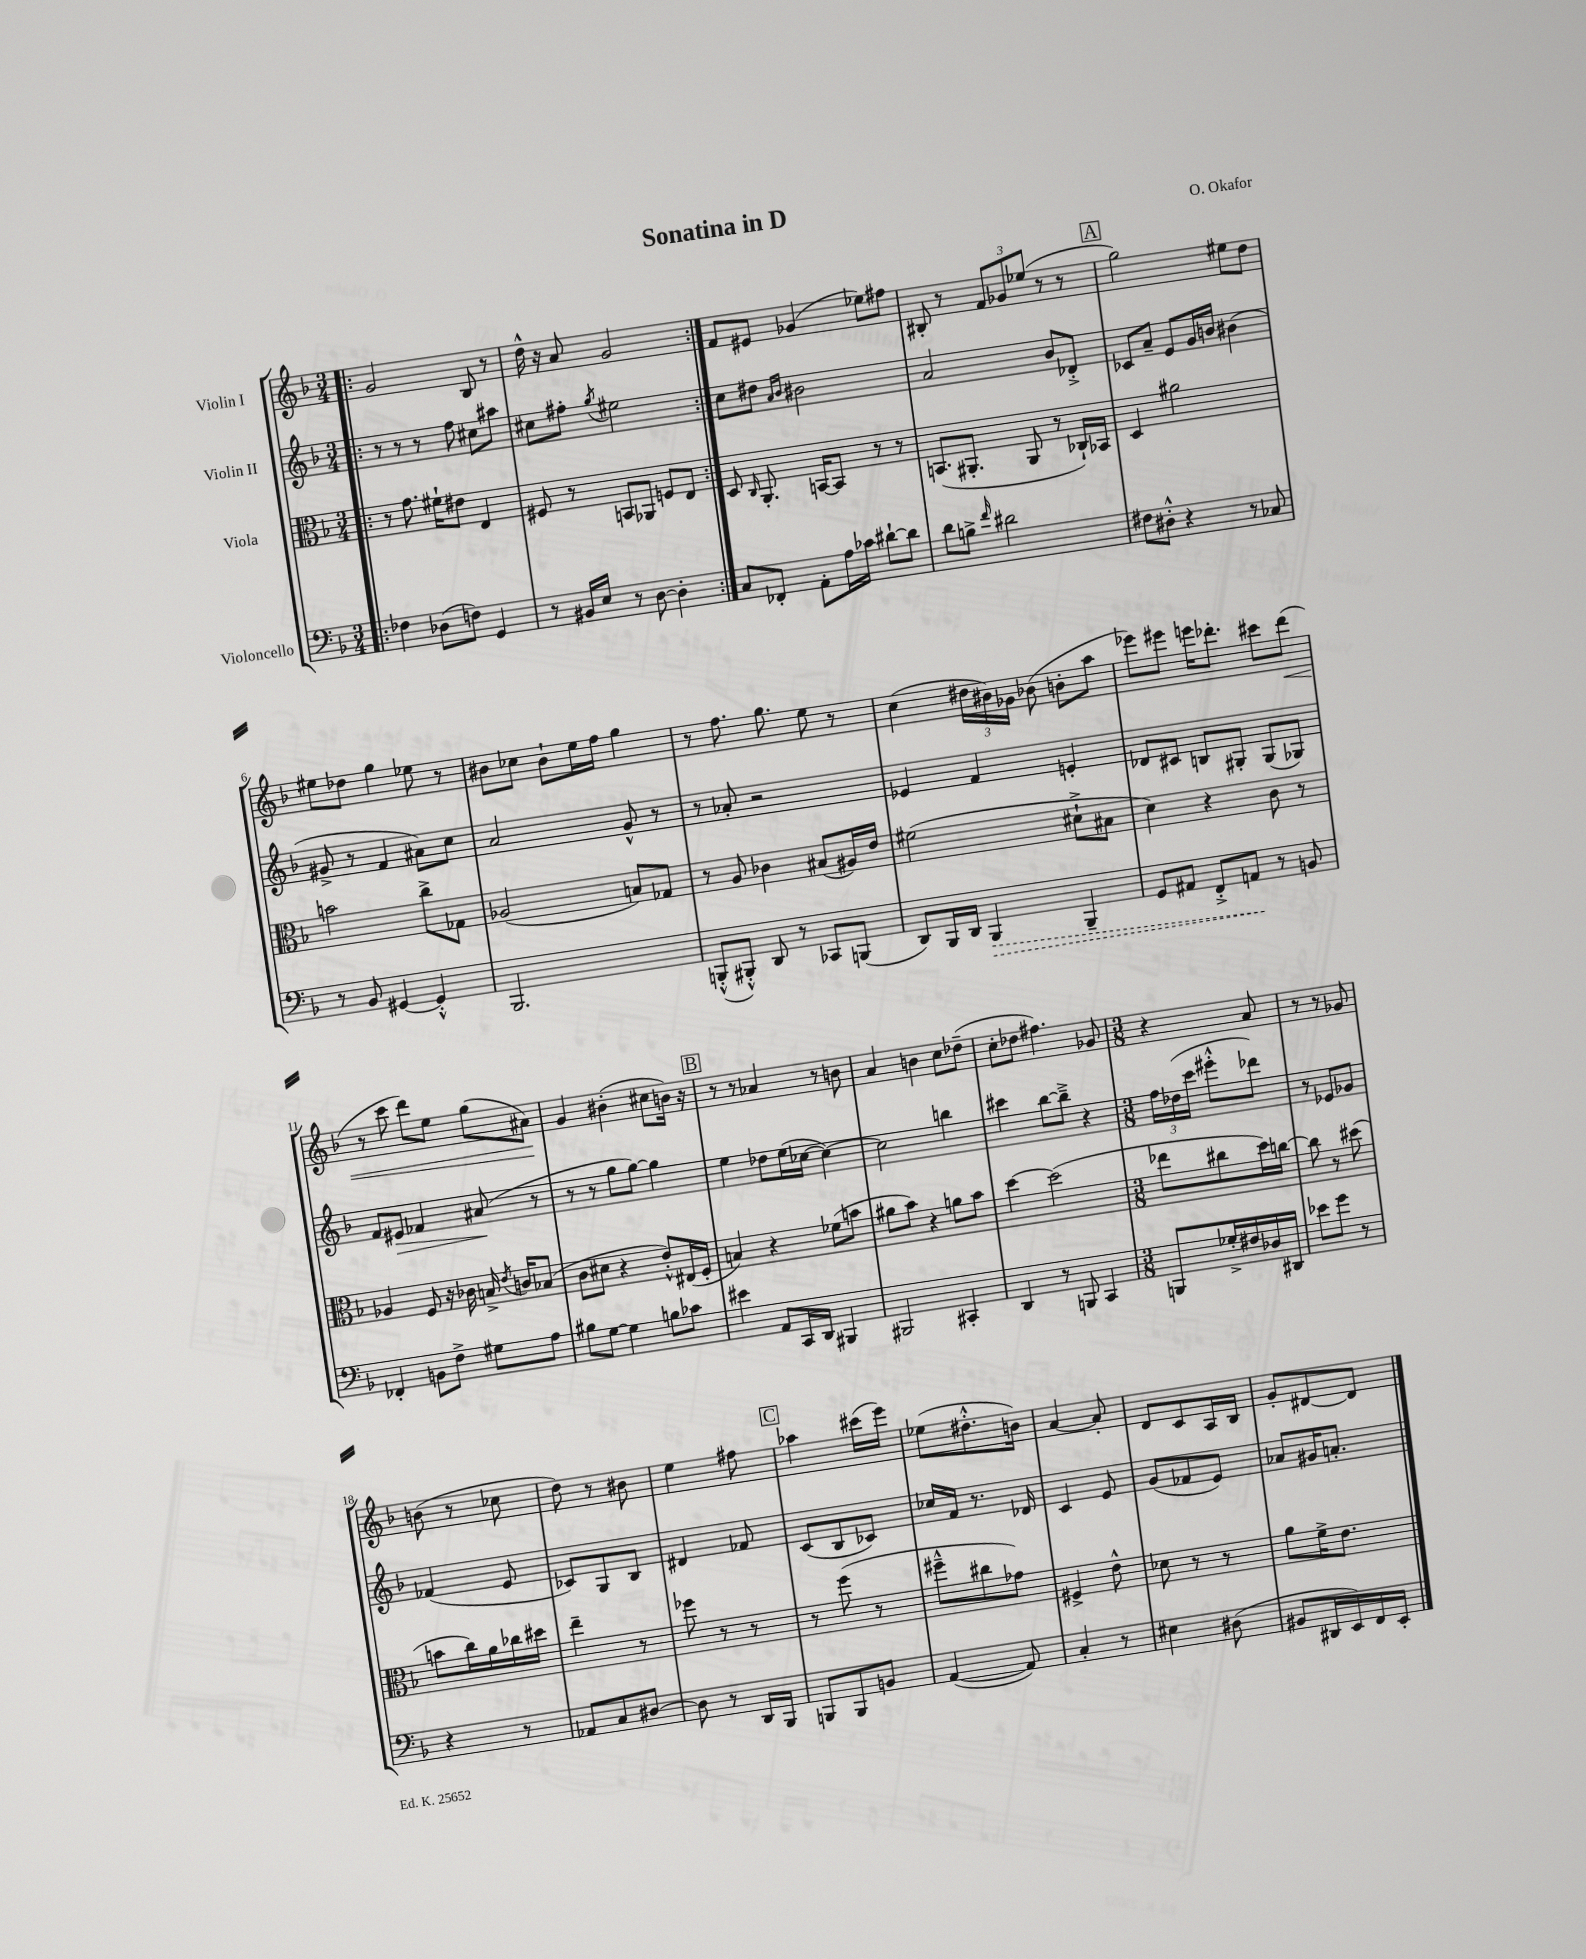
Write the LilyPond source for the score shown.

\header { title = "Sonatina in D" composer = "O. Okafor" }
<<
\new StaffGroup <<
\new Staff = "s0" \with { instrumentName = "Violin I" } {
    \clef treble \key f \major \numericTimeSignature \time 3/4
    \autoBeamOff \repeat volta 2 { \bar ".|:" g'2 bes8 r8 |
    d''16-^ r16 a'8 g'2 | }
    f'8[ eis'8] ges'4( ees''8[) fis''8] |
    bis8-. r8 \tuplet 3/2 { f'8[ ges'8 ees''8]( } r8 r8 |
    \mark \markup { \box "A" } g''2) eis''8[ d''8] |
    eis''8[ des''8] g''4 ees''8 r8 |
    bis'8[ ces''8] bis'8[-! e''16 f''16] g''4 |
    r8 f''8. g''8. e''8 r8 |
    c''4( \tuplet 3/2 { dis''16[ bis'16) ges'16] } bes'8( b'8[-. a''8] |
    ees'''8[) eis'''8] e'''16[ des'''8.]-. cis'''8[ des'''8]\<( |
    r8 c'''8 d'''8[) e''8] g''8[( ais'8]\!) |
    g'4 bis'4-.( cis''8[ b'16]) r16 |
    \mark \markup { \box "B" } r8 r8 aes'4 r8 b'8 |
    a'4 b'4 c''8[ des''8]--( |
    c''8[-. des''8] fis''4.) ges'8 |
    \numericTimeSignature \time 3/8 r4 a'8 |
    r8 r8 ges'8 |
    b'8( r8 ces''8 |
    d''8) r8 bis'8 |
    e''4 fis''8 |
    \mark \markup { \box "C" } aes''4 cis'''16[( e'''16]) |
    ees''8[( dis''8.-.-^ b'16]) |
    a'4~ a'8-. |
    d'8[ c'8 a16 bes16] |
    g'8[-. dis'8~ dis'8] \bar "|." |
}
\new Staff = "s1" \with { instrumentName = "Violin II" } {
    \clef treble \key f \major \numericTimeSignature \time 3/4
    \autoBeamOff \repeat volta 2 { \bar ".|:" r8 r8 r8 f''8 cis''8[ ais''8] |
    cis''8[ fis''8]-. \acciaccatura { g''8 } eis''2 | }
    c''8[ dis''8] \grace { a'16[ bes'16] } bis'2 |
    a'2 bes'8[ des'8]-.-> |
    \mark \markup { \box "A" } ces'8[ a'8]-- e'8[ g'16 b'16] bis'4( |
    gis'8-> r8 f'4 ais'8[) c''8] |
    a'2 g'8-^ r8 |
    r8 aes'8-. r2 |
    ees'4 f'4 e'4-. |
    des'8[ cis'8] b8[ gis8]-. gis8[( ges8]) |
    f'8[ eis'8]\> fes'4 ais'8\!( r8 |
    r8 r8 g''8[ g''8]~) g''4 |
    \mark \markup { \box "B" } e''4 des''8[ e''16( ces''16]~ ces''4~) |
    ces''2 b''4 |
    cis'''4 bes''8[~ bes''8]---> r4 |
    \numericTimeSignature \time 3/8 \tuplet 3/2 { f''16[ des''16( c'''16] } eis'''8[-.-^ des'''8]) |
    r8 ees'8[ ges'8] |
    fes'4( e'8 |
    ces'8[) g8 bes8] |
    dis'4 fes'8 |
    \mark \markup { \box "C" } c'8[( bes8 ces'8]) |
    ces''16[ f'16] r8. des'16 |
    c'4 e'8 |
    g'8[( fes'8 e'8]) |
    aes'8[ gis'16 a'8.]-. \bar "|." |
}
\new Staff = "s2" \with { instrumentName = "Viola" } {
    \clef alto \key f \major \numericTimeSignature \time 3/4
    \autoBeamOff \repeat volta 2 { \bar ".|:" r8 g'8. fis'16[-! eis'8] e4 |
    fis8 r8 b,8[ aes,8] f8[ e8] | }
    d8 \grace { c16 } a,8.-. b,16[~ b,8] r8 r8 |
    b,8.[( ais,8.]-. ais,8 r8 ces16[-!) bes,16] |
    \mark \markup { \box "A" } d4 ais'2 |
    b'2 c''8[-> ges8] |
    aes2( b8[) ges8] |
    r8 a8 ces'4 bis8[( ais16) e'16] |
    fis'2( dis'8[-!-> bis8] |
    d'4) r4 c'8 r8 |
    aes4 f8 r16 ces'16 b16-> \acciaccatura { e'8 } c'16[ bes8]( |
    c'8[ dis'8] r4 e'8[-.-^) eis16( f16]-. |
    \mark \markup { \box "B" } b4) r4 fes'8[( b'8] |
    ais'8[ bes'8]) r4 a'8[ bes'8] |
    d''4~ d''2( |
    \numericTimeSignature \time 3/8 ees''8[ cis''8 d''16) c''16]~ |
    c''8 r8 dis''8( |
    b'8[ c''16) a'16 ces''16 dis''16] |
    e''4-- r8 |
    fes''8 r8 r8 |
    \mark \markup { \box "C" } r8 f''8( r8 |
    fis''8[---^ cis''8 ges'8]) |
    fis4-> e'8-^ |
    des'8 r8 r8 |
    a'8[ f'16-> e'8.] \bar "|." |
}
\new Staff = "s3" \with { instrumentName = "Violoncello" } {
    \clef bass \key f \major \numericTimeSignature \time 3/4
    \autoBeamOff \repeat volta 2 { \bar ".|:" fes4 des8[( f8]) g,4 |
    r8 bis,16[ e16] r8 d8~ d4-. | }
    c8[ fes,8]-. a,8[-. a16 ces'16] dis'8[~-! dis'8] |
    d'8[ b8]-> \grace { f'16 } dis'2 |
    \mark \markup { \box "A" } fis8[ dis8]-.-^ r4 r8 ces8 |
    r8 bes,8 gis,4~ gis,4-.-^ |
    bes,,2. |
    b,,8[-.-^( bis,,8]-.-^) d,8 r8 ces,8[ b,,8]( |
    d,8[) bes,,16 d,16] \once \override Hairpin.style = #'dashed-line bes,,4\> bes,,4-- |
    g,8[ ais,8] f,8[-.-> a,8]\! r8 b,8 |
    fes,4-. b,8[ f8]-> gis8[ a8] |
    bis8[ g8]~ g4 b8[ ces'8] |
    \mark \markup { \box "B" } eis'4 a,8[ c,16 d,16] bis,,4 |
    bis,,2 cis,4-. |
    d,4 r8 b,,8 c,4 |
    \numericTimeSignature \time 3/8 b,,8[ ges16-.-> fis16 des16 dis,16] |
    ees'8[ g'8] r8 |
    r4 r8 |
    aes,8[ c8 dis8]~ |
    dis8 r8 d,16[ bes,,16] |
    \mark \markup { \box "C" } b,,8[ b,,8 b,8] |
    a,4~( a,8) |
    c4-. r8 |
    eis4 dis8( |
    bis,8[ dis,16 e,16) f,16 e,16]-. \bar "|." |
}
>>
>>
